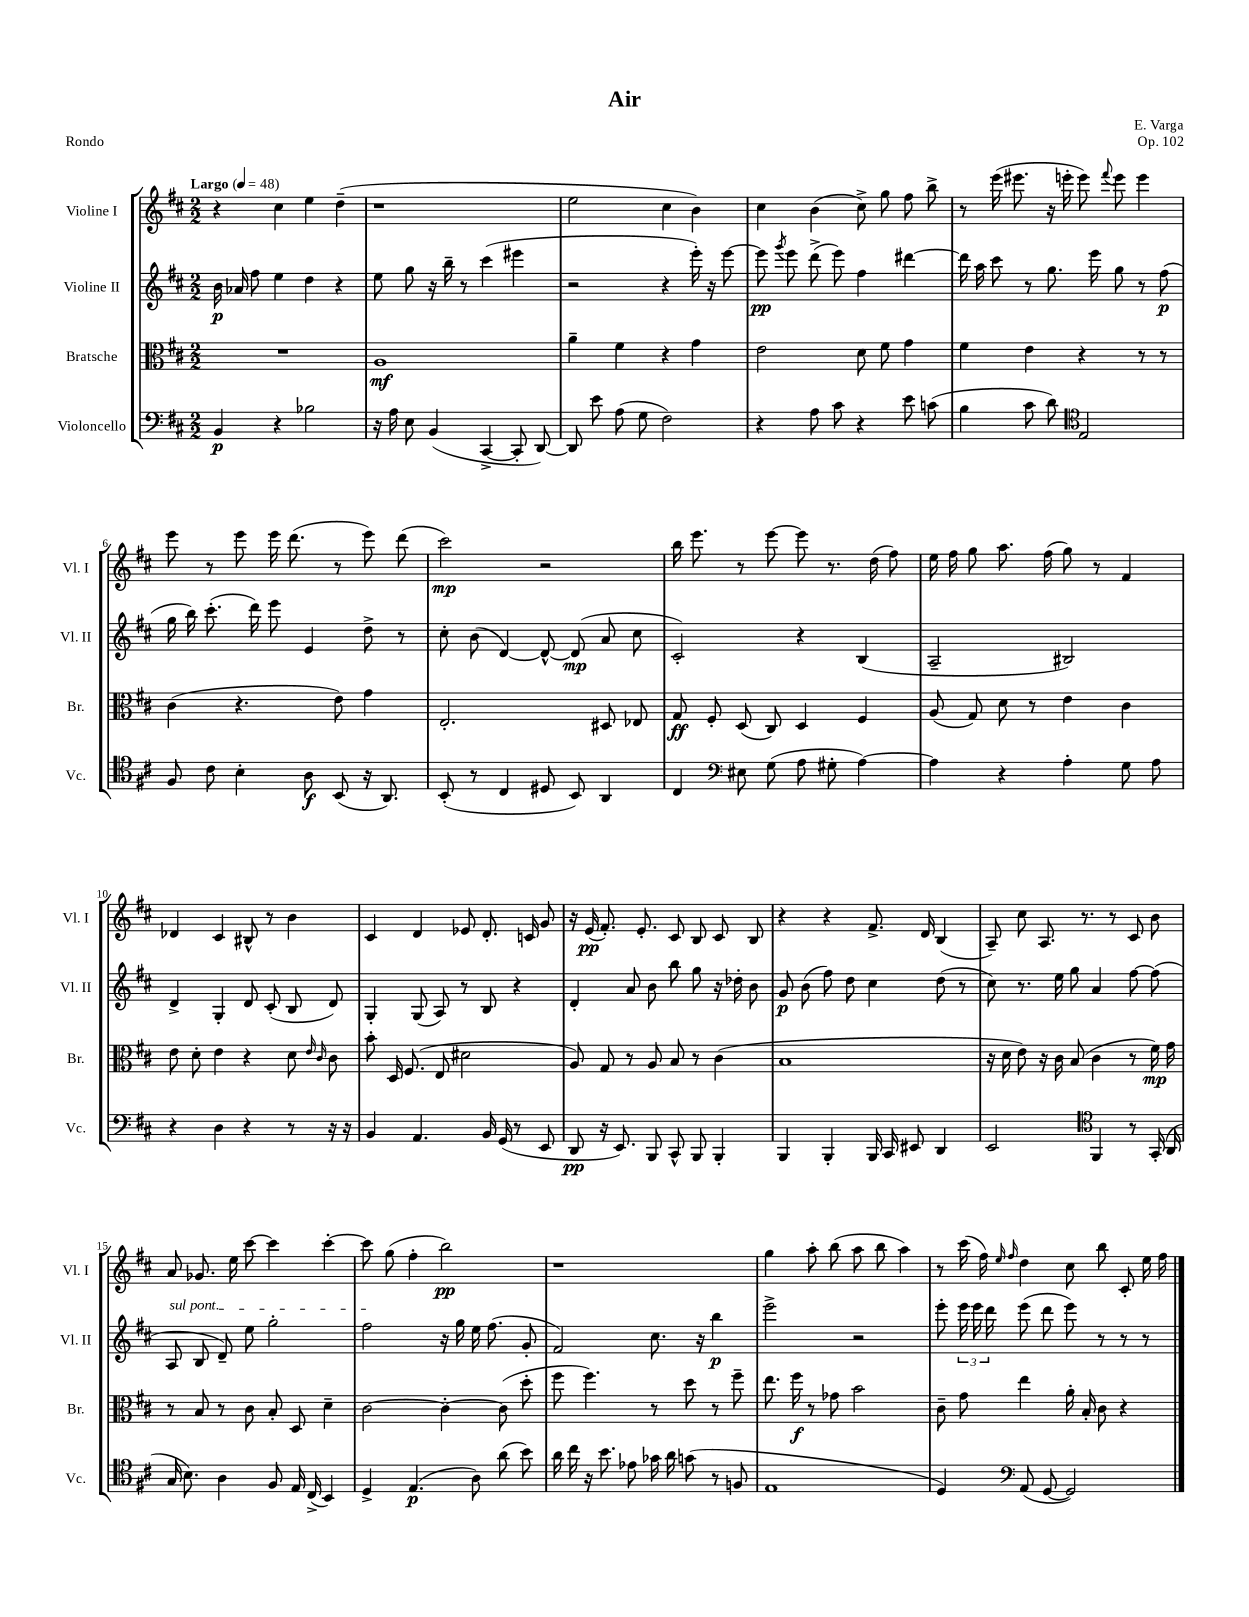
\header { title = "Air" composer = "E. Varga" opus = "Op. 102" piece = "Rondo" }
<<
\new StaffGroup <<
\new Staff = "s0" \with { instrumentName = "Violine I" shortInstrumentName = "Vl. I" } {
    \clef treble \key d \major \numericTimeSignature \time 2/2 \tempo "Largo" 4 = 48
    \autoBeamOff r4 cis''4 e''4 d''4--( |
    r1 |
    e''2 cis''4 b'4) |
    cis''4 b'4( cis''8->) g''8 fis''8 b''8-> |
    r8 e'''16( eis'''8. r16 e'''16-. e'''8) \appoggiatura { fis'''8 } e'''8 e'''4 |
    e'''8 r8 e'''8 e'''16 d'''8.( r8 e'''8) d'''8( |
    cis'''2\mp) r2 |
    b''16 e'''8. r8 e'''8~ e'''8 r8. d''16( fis''8) |
    e''16 fis''16 g''8 a''8. fis''16( g''8) r8 fis'4 |
    des'4 cis'4 bis8-^ r8 b'4 |
    cis'4 d'4 ees'8 d'8.-. c'16 g'8 |
    r16 e'16\pp( fis'8.-.) e'8.-. cis'8 b8 cis'8 b8 |
    r4 r4 fis'8.-> d'16 b4( |
    a8--) cis''8 a8. r8. r8 cis'8 b'8 |
    a'8 ges'8. e''16 cis'''8~ cis'''4 cis'''4~-. |
    cis'''8 g''8( fis''4-. b''2\pp) |
    r1 |
    g''4 a''8-. b''8( a''8 b''8 a''4) |
    r8 cis'''16( fis''16) \grace { e''16 fis''16 } d''4 cis''8 b''8 cis'8-. e''16 fis''16 \bar "|." |
}
\new Staff = "s1" \with { instrumentName = "Violine II" shortInstrumentName = "Vl. II" } {
    \clef treble \key d \major \numericTimeSignature \time 2/2
    \autoBeamOff b'16\p aes'16 fis''8 e''4 d''4 r4 |
    e''8 g''8 r16 b''16-- r8 cis'''4( eis'''4 |
    r2 r4 e'''16-.) r16 e'''8~ |
    e'''8\pp \acciaccatura { g'''8 } e'''8 d'''8->( e'''8) fis''4 dis'''4~ |
    dis'''16 a''16 cis'''8 r8 g''8. e'''16 g''8 r8 fis''8\p( |
    g''16 b''16) cis'''8.-.( d'''16) e'''8 e'4 d''8-> r8 |
    cis''8-. b'8( d'4~) d'8~-^ d'8\mp( a'8 cis''8 |
    cis'2-.) r4 b4( |
    a2-- bis2) |
    d'4-> g4-. d'8 cis'8-.( b8 d'8) |
    g4-. g8( a8) r8 b8 r4 |
    d'4-. a'8 b'8 b''8 g''8 r16 des''16-. b'8 |
    g'8\p b'8( fis''8) d''8 cis''4 d''8( r8 |
    cis''8) r8. e''16 g''8 a'4 fis''8~ fis''8( |
    \once \override TextSpanner.bound-details.left.text = \markup { \italic "sul pont." } a8\startTextSpan b8 d'8--) e''8 g''2-. |
    fis''2\stopTextSpan r16 g''16 e''16 fis''8.( g'8-. |
    fis'2) cis''8. r16 b''4\p |
    e'''2-> r2 |
    e'''8-. \tuplet 3/2 { e'''16 e'''16 d'''16 } e'''8( d'''8 e'''8) r8 r8 r8 \bar "|." |
}
\new Staff = "s2" \with { instrumentName = "Bratsche" shortInstrumentName = "Br." } {
    \clef alto \key d \major \numericTimeSignature \time 2/2
    \autoBeamOff R1 |
    a1\mf |
    a'4-- fis'4 r4 g'4 |
    e'2 d'8 fis'8 g'4 |
    fis'4 e'4 r4 r8 r8 |
    cis'4( r4. e'8) g'4 |
    e2.-. dis8 ees8 |
    g8\ff fis8-. d8( cis8) d4 fis4 |
    a8( g8) d'8 r8 e'4 cis'4 |
    e'8 d'8-. e'4 r4 d'8 \grace { e'16 cis'16 } cis'8 |
    b'8-. d16 fis8.( e8 dis'2 |
    a8) g8 r8 a8 b8 r8 cis'4( |
    b1 |
    r16 d'16 e'8) r16 cis'16 b8( cis'4 r8 fis'16\mp) g'16 |
    r8 b8 r8 cis'8 b8-. d8 d'4-- |
    cis'2~ cis'4~-. cis'8( d''8-. |
    fis''8 fis''4.) r8 d''8 r8 fis''8-- |
    e''8. fis''16\f r8 ges'8 b'2 |
    cis'8-- g'8 e''4 a'16-. b16-. cis'8 r4 \bar "|." |
}
\new Staff = "s3" \with { instrumentName = "Violoncello" shortInstrumentName = "Vc." } {
    \clef bass \key d \major \numericTimeSignature \time 2/2
    \autoBeamOff b,4\p r4 bes2 |
    r16 a16 e8 b,4( cis,4~-> cis,8-. d,8~) |
    d,8 e'8 a8( g8 fis2) |
    r4 a8 cis'8 r4 e'8 c'8( |
    b4 cis'8 d'8) \clef tenor e2 |
    fis8 cis'8 b4-. a8\f b,8( r16 a,8.) |
    b,8-.( r8 cis4 dis8 b,8) a,4 |
    cis4 \clef bass eis8 g8( a8 gis8-. a4~) |
    a4 r4 a4-. g8 a8 |
    r4 d4 r4 r8 r16 r16 |
    b,4 a,4. b,16 g,16( r8 e,8 |
    d,8\pp r16 e,8.) b,,8 cis,8-^ b,,8 b,,4-. |
    b,,4 b,,4-. b,,16 cis,16 eis,8 d,4 |
    e,2 \clef tenor fis,4 r8 g,16-.( a,16 |
    g16 b8.) a4 fis8 e16 cis16->( b,4) |
    d4-> e4.\p( a8) a'8( b'8) |
    a'16 cis''16 r16 b'8. ees'8 ges'16 a'16 g'8( r8 f8 |
    e1 |
    d4) \clef bass a,8( g,8~ g,2) \bar "|." |
}
>>
>>
